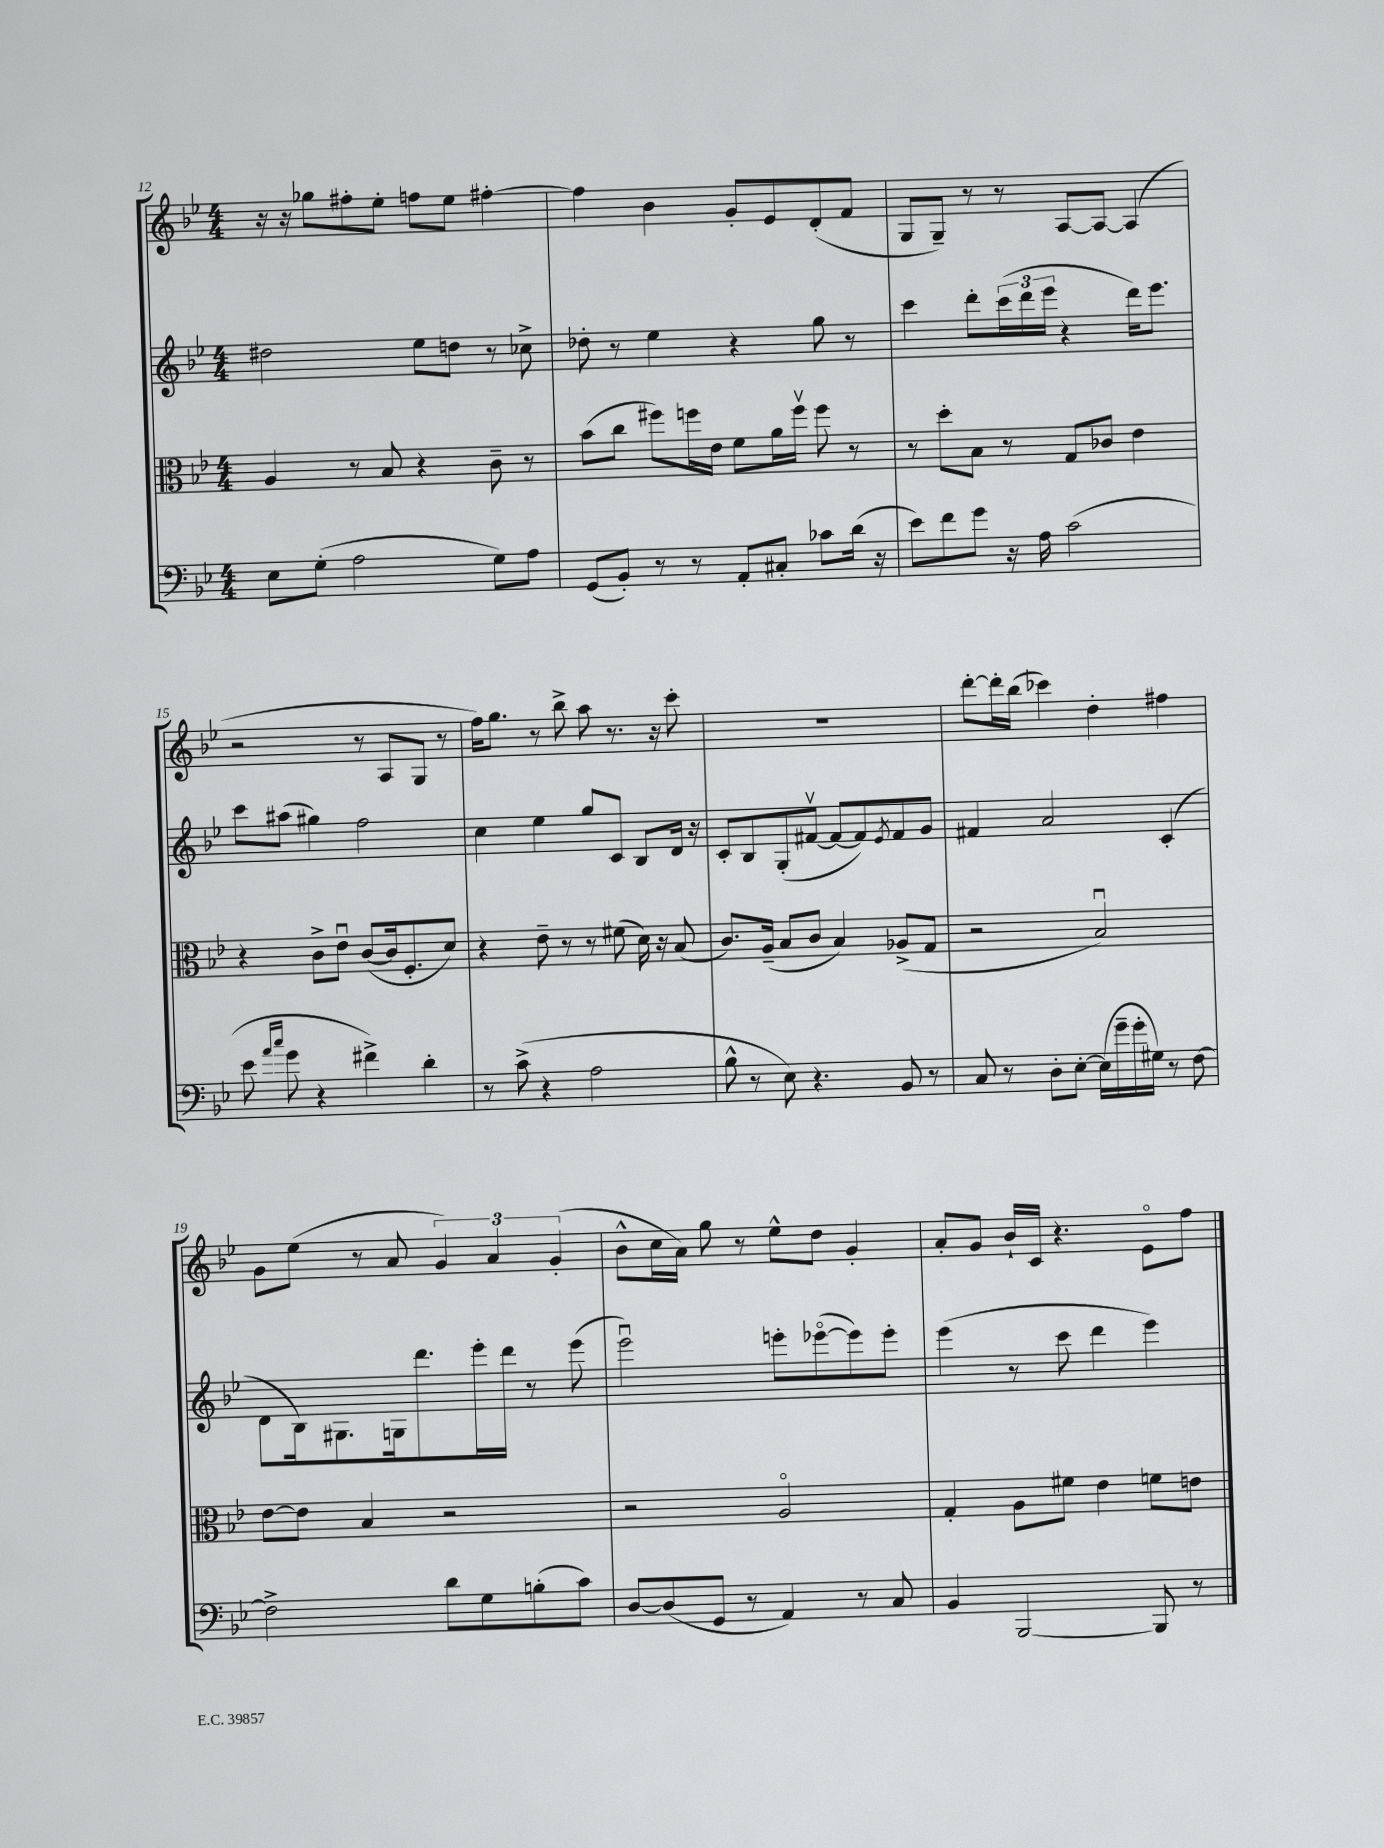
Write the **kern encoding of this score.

**kern	**kern	**kern	**kern
*staff4	*staff3	*staff2	*staff1
*clefF4	*clefC3	*clefG2	*clefG2
*k[b-e-]	*k[b-e-]	*k[b-e-]	*k[b-e-]
*M4/4	*M4/4	*M4/4	*M4/4
8E-	4A	2dd#	16r
.	.	.	16r
(8G'	.	.	8gg-
2A	8r	.	8ff#'
.	8B-	.	8ee-'
.	4r	8ee-	8ff
.	.	8dd	8ee-
8G)	8c~	8r	[4ff#'
8A	8r	8cc-^	.
=	=	=	=
(8GG	(8b-	8dd-'	4ff#]
8BB-')	8cc	8r	.
8r	8ff#)	4ee-	4b-
8r	16ff	.	.
.	16e-	.	.
8AA'	8f	4r	8g'
8C#'	16a	.	8e-
.	16ffv	.	.
8c-	8ff	8gg	(8d'
(16d	8r	8r	8f
16r	.	.	.
=	=	=	=
8e-)	8r	4ccc	8G
8f	8dd'	.	8G~)
8g	8B-	8ddd'	8r
16r	8r	(24ccc	8r
.	.	24ddd	.
16A	.	.	.
.	.	24eee-	.
(2c	8G	4r	[8A
.	8c-	.	8A_
.	4e-	16ddd)	(4A]
.	.	8.eee-	.
=	=	=	=
8e-	4r	8ccc	2r
16qqa	.	.	.
16qqcc	.	.	.
8g	.	(8aa#	.
4r	8c^	4gg#)	.
.	8e-u	.	.
4f#^)	([8c	2ff	8r
.	16c]	.	8A
.	8.F'	.	.
4d'	.	.	8G
.	8d)	.	8r
=	=	=	=
8r	4r	4cc	16ff)
.	.	.	8.gg
(8c^	.	.	.
4r	8e-~	4ee-	8r
.	8r	.	8bb-^
2A	8r	8gg	8aa
.	(8f#	8c	8.r
.	16d)	8B-	.
.	16r	.	16r
.	(8B-	16d	8ccc'
.	.	16r	.
=	=	=	=
8B-^^	8.c)	8c'	1r
8r	.	8B-	.
.	(16A~	.	.
8E-)	8B-	(8G'	.
4.r	8c	[8f#v	.
.	4B-)	8f#_	.
.	.	8f#])	.
.	.	8qe-	.
8BB-	(8A-^	8f#	.
8r	8G	8g	.
=	=	=	=
8C	2r	4f#	[8ddd'
8r	.	.	16ddd']
.	.	.	(16bb-
8D'	.	2a	4ccc-)
[8E-'	.	.	.
(16E-]	2B-u)	.	4dd'
16g~	.	.	.
16g'	.	.	.
16G#)	.	.	.
8r	.	(4c'	4ff#
[8F	.	.	.
=	=	=	=
2F^]	[8e-	8d	8g
.	8e-]	16B-)	(8ee-
.	.	8.G#	.
.	4B-	.	8r
.	.	16G	8a
.	.	8.ddd	.
8d	2r	.	6g)
8G	.	16eee-'	.
.	.	.	6a
.	.	16ddd	.
(8B'	.	8r	.
.	.	.	(6g'
8c)	.	(8eee-	.
=	=	=	=
[8D	2r	2eee-u)	8b-^^
(8D]	.	.	16cc
.	.	.	16a)
8GG	.	.	8gg
8r	.	.	8r
4AA)	2Ao	8eee'	8ee-^^
.	.	([8eee-o	8dd
8r	.	8eee-])	4g'
8C	.	8eee-'	.
=	=	=	=
4BB-	4G'	(4eee-	8a'
.	.	.	8g
[2BBB-	8A	8r	16b-`
.	.	.	16c
.	8f#	8ccc	4.r
.	4e-	4ddd	.
8BBB-]	8f	4eee-)	8e-o
8r	8e	.	8ff
==	==	==	==
*-	*-	*-	*-
